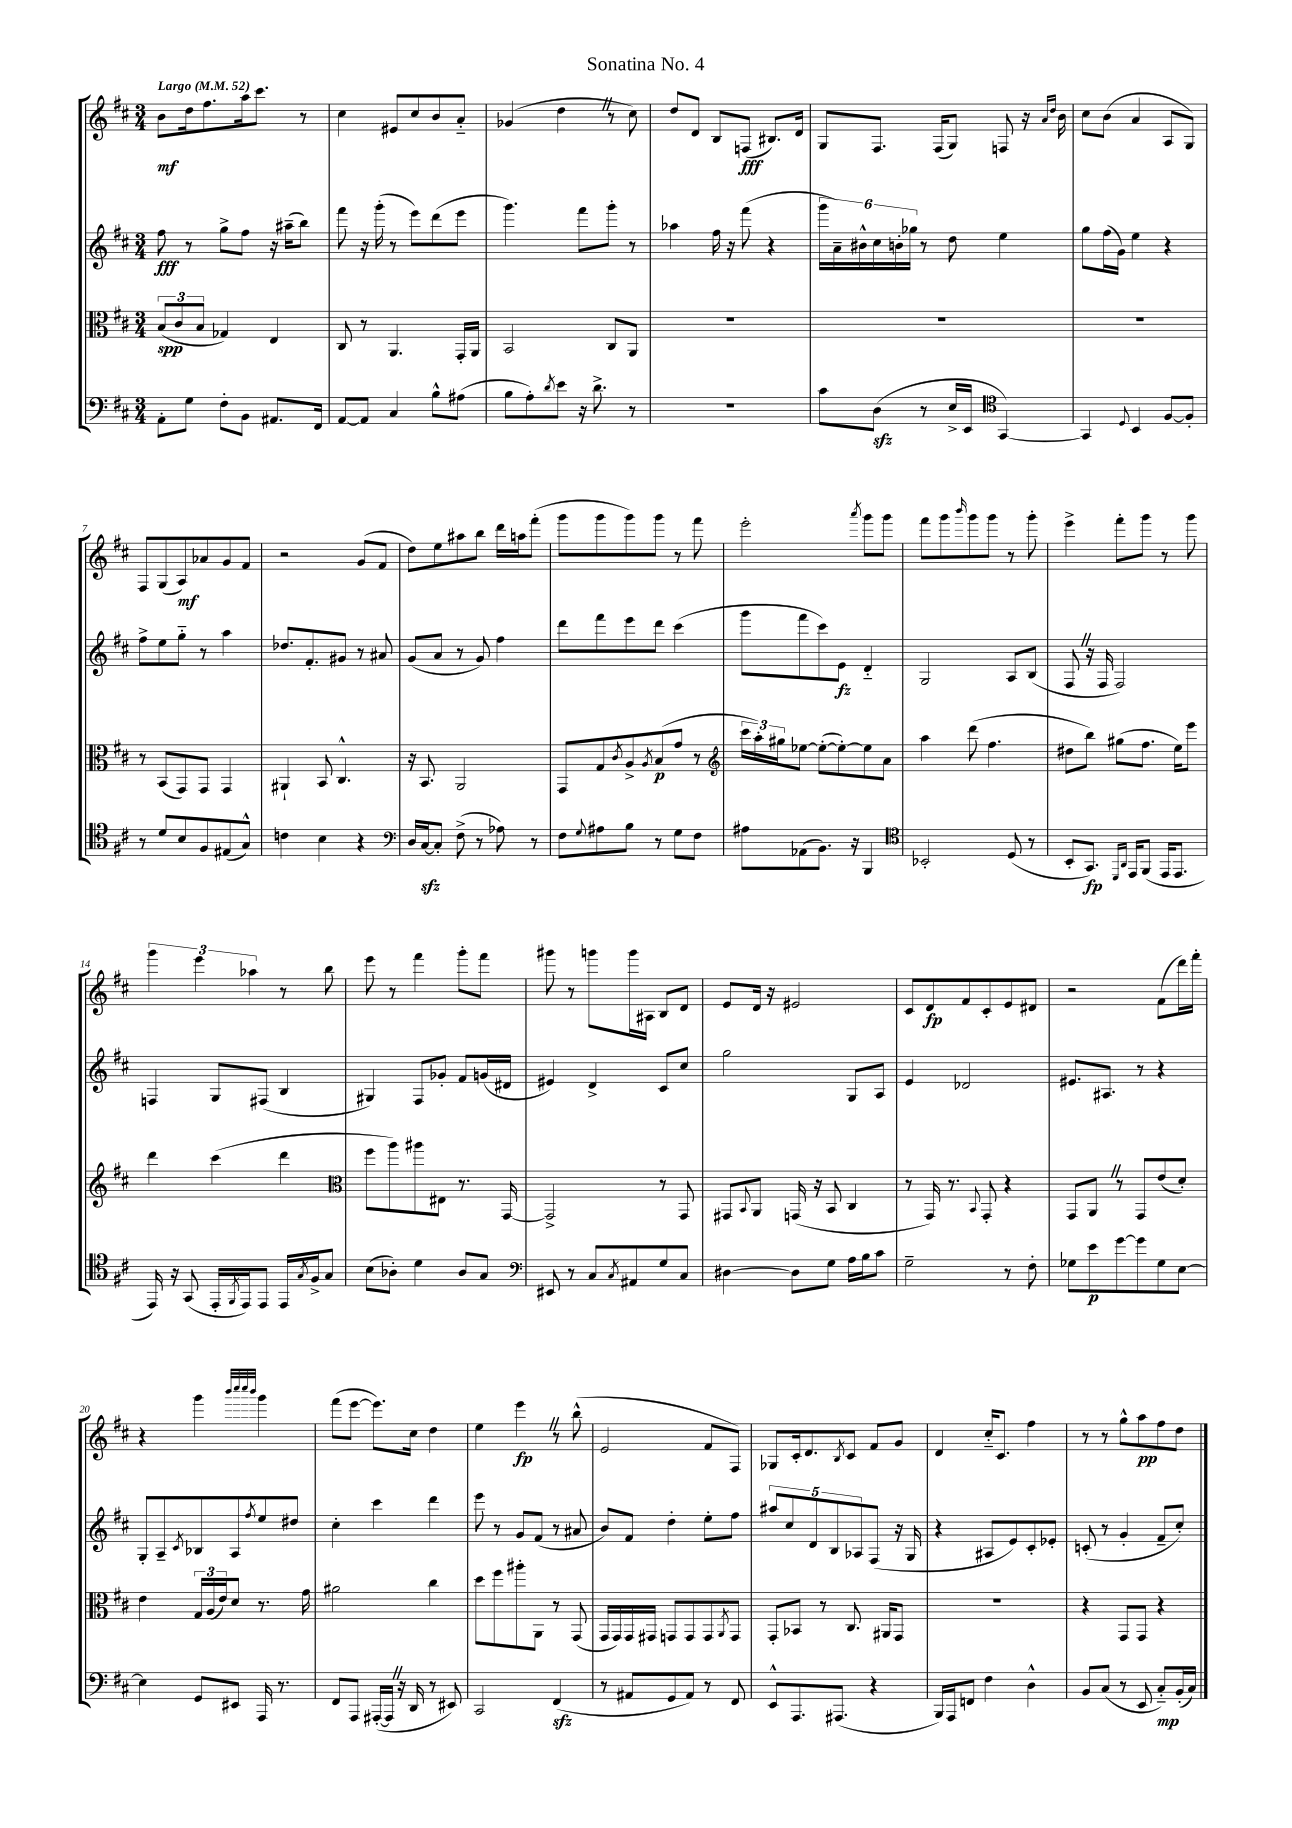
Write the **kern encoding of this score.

**kern	**dynam	**kern	**dynam	**kern	**dynam	**kern	**dynam
*part4	*part4	*part3	*part3	*part2	*part2	*part1	*part1
*staff4	*staff4	*staff3	*staff3	*staff2	*staff2	*staff1	*staff1
*clefF4	*	*clefC3	*	*clefG2	*	*clefG2	*
*k[f#c#]	*	*k[f#c#]	*	*k[f#c#]	*	*k[f#c#]	*
*M3/4	*	*M3/4	*	*M3/4	*	*M3/4	*
*MM52	*	*MM52	*	*MM52	*	*MM52	*
=1	=1	=1	=1	=1	=1	=1	=1
!	!	!	!	!	!	!LO:TX:a:B:t=Largo	!
8AA'\L	.	(12B/L	spp	8ff#\	fff	8b\L	mf
.	.	12c#/	.	.	.	.	.
8G\J	.	.	.	8r	.	16dd\k	.
.	.	12B/J	.	.	.	.	.
.	.	.	.	.	.	8.ff#\	.
8F#'\L	.	4G-X/)	.	8gg^\L	.	.	.
8BB\J	.	.	.	8ff#\J	.	16aa\k	.
.	.	.	.	.	.	8.ccc#\J	.
8.AA#X/L	.	4E/	.	16r	.	.	.
.	.	.	.	(16aa#X~\KL	.	.	.
.	.	.	.	8bb\J)	.	8r	.
16FF#/Jk	.	.	.	.	.	.	.
=2	=2	=2	=2	=2	=2	=2	=2
[8AA/L	.	8C#/	.	8fff#\	.	4cc#\	.
8AA/J]	.	8r	.	16r	.	.	.
.	.	.	.	(16ggg'\	.	.	.
4C#/	.	4.AA/	.	8r	.	8e#X/L	.
.	.	.	.	8eee\L)	.	8cc#/	.
8B^^\L	.	.	.	(8ddd\	.	8b/	.
(8A#X\J	.	16GG'/LL	.	8eee\J	.	8a/J	.
.	.	16AA/JJ	.	.	.	.	.
=3	=3	=3	=3	=3	=3	=3	=3
8B\L	.	2BB/	.	4.ggg\)	.	(4g-X/	.
8A'\)	.	.	.	.	.	.	.
8qd/	.	.	.	.	.	.	.
8e\J	.	.	.	.	.	4ddZ\	.
16r	.	.	.	8fff#\L	.	.	.
8.d^\	.	.	.	.	.	.	.
.	.	8C#/L	.	8ggg'\J	.	8r	.
8r	.	8AA/J	.	8r	.	8cc#\)	.
=4	=4	=4	=4	=4	=4	=4	=4
2.r	.	2.r	.	4aa-X\	.	8dd/L	.
.	.	.	.	.	.	8d/J	.
.	.	.	.	16ff#\	.	8B/L	.
.	.	.	.	16r	.	.	.
.	.	.	.	(8fff#\	.	(8Fn/J	fff
.	.	.	.	4r	.	8.B#X/L)	.
.	.	.	.	.	.	16d/Jk	.
=5	=5	=5	=5	=5	=5	=5	=5
8c#\L	.	2.r	.	24ggg\LL	.	8G/L	.
.	.	.	.	24a~\)	.	.	.
.	.	.	.	24b#X^^\	.	.	.
(8Dzz\J	.	.	.	24cc#\	.	8.F#/J	.
.	.	.	.	24bn'\	.	.	.
.	.	.	.	24gg-X\JJ	.	.	.
8r	.	.	.	8r	.	.	.
.	.	.	.	.	.	(16F#/KL	.
16E^/LL	.	.	.	8dd\	.	8G/J)	.
16EE/JJ	.	.	.	.	.	.	.
*clefC4	*	*	*	*	*	*	*
[4GG/)	.	.	.	4ee\	.	8Fn/	.
.	.	.	.	.	.	16r	.
.	.	.	.	.	.	16qqa/LL	.
.	.	.	.	.	.	16qqdd/JJ	.
.	.	.	.	.	.	16b\	.
=6	=6	=6	=6	=6	=6	=6	=6
4GG/]	.	2.r	.	8gg\L	.	8cc#\L	.
.	.	.	.	(16ff#\L	.	(8b\J	.
.	.	.	.	16g\JJ)	.	.	.
8qqD/	.	.	.	.	.	.	.
4BB/	.	.	.	4ee\	.	4a/	.
[8F#/L	.	.	.	4r	.	8A/L	.
8F#'/J]	.	.	.	.	.	8G/J)	.
!!LO:LB:g=z
=7	=7	=7	=7	=7	=7	=7	=7
8r	.	8r	.	8ff#^\L	.	8F#/L	.
8d/L	.	(8BB/L	.	8ee\	.	(8G/	.
8B/	.	8GG/)	.	8gg\J	.	8A/)	mf
8F#/	.	8GG/J	.	8r	.	8a-X/	.
(8E#X/	.	4GG/	.	4aa\	.	8g/	.
8G^^/J)	.	.	.	.	.	8f#/J	.
=8	=8	=8	=8	=8	=8	=8	=8
4cn\	.	4AA#X`/	.	8.dd-X/L	.	2r	.
.	.	.	.	8.f#'/	.	.	.
4B\	.	8BB/	.	.	.	.	.
.	.	4.C#^^/	.	8g#X/J	.	.	.
4r	.	.	.	8r	.	(8g/L	.
.	.	.	.	8a#X/	.	8f#/J	.
=9	=9	=9	=9	=9	=9	=9	=9
*clefF4	*	*	*	*	*	*	*
16D/LL	.	16r	.	(8g/L	.	8dd\L)	.
[16C#zz/J	.	8.BB/	.	.	.	.	.
8C#'/J]	.	.	.	8a/J	.	8ee\	.
(8F#^\	.	2AA/	.	8r	.	8aa#X\	.
8r	.	.	.	8g/)	.	8bb\J	.
8A-X\)	.	.	.	4ff#\	.	16ddd\LL	.
.	.	.	.	.	.	16aan\J	.
8r	.	.	.	.	.	(8fff#'\J	.
=10	=10	=10	=10	=10	=10	=10	=10
8F#\L	.	8GG/L	.	8ddd\L	.	8ggg\L	.
8qqG/	.	.	.	.	.	.	.
8A#X\	.	8G/	.	8fff#\	.	8ggg\	.
.	.	8qc#/	.	.	.	.	.
8B\J	.	8A^/	.	8eee\	.	8ggg\)	.
.	.	8qA/	.	.	.	.	.
8r	.	(8B/	p	8ddd\J	.	8ggg\J	.
8G\L	.	8g/J	.	(4ccc#\	.	8r	.
8F#\J	.	8r	.	.	.	8fff#\	.
=11	=11	=11	=11	=11	=11	=11	=11
*	*	*clefG2	*	*	*	*	*
8A#X\L	.	24ccc#\LL	.	8ggg\L	.	2eee'\	.
.	.	24aa'\)	.	.	.	.	.
.	.	24gg#X\J	.	.	.	.	.
(8AA-X\	.	[8ee-X\J	.	8fff#\	.	.	.
8.BB\J)	.	(8ee-'\L_	.	8ccc#\)	.	.	.
.	.	8ee-'\_)	.	8e\J	fz	.	.
16r	.	.	.	.	.	.	.
.	.	.	.	.	.	8qaaa/	.
4BBB/	.	8ee-\]	.	4d/	.	8ggg\L	.
.	.	8a\J	.	.	.	8ggg\J	.
=12	=12	=12	=12	=12	=12	=12	=12
*clefC4	*	*	*	*	*	*	*
2BB-X'/	.	4aa\	.	2G/	.	8fff#\L	.
.	.	.	.	.	.	8ggg\	.
.	.	.	.	.	.	16qqbbb/	.
.	.	(8ddd\	.	.	.	8ggg\	.
.	.	4.ff#\	.	.	.	8ggg\J	.
(8D/	.	.	.	8A/L	.	8r	.
8r	.	.	.	(8B/J	.	8ggg'\	.
=13	=13	=13	=13	=13	=13	=13	=13
8BB'/L	.	8dd#X\L	.	8F#Z/	.	4eee^\	.
8.GG/J)	fp	8bb\J)	.	16r	.	.	.
.	.	.	.	16F#/	.	.	.
.	.	(8gg#X\L	.	2F#/)	.	8fff#'\L	.
16qqDD/LL	.	.	.	.	.	.	.
16qqAA/JJ	.	.	.	.	.	.	.
16EE/KL	.	.	.	.	.	.	.
(8FF#/J	.	8.ff#\J	.	.	.	8ggg\J	.
16EE/KL	.	.	.	.	.	8r	.
8.EE/J	.	16ee\KL)	.	.	.	.	.
.	.	8eee\J	.	.	.	8ggg\	.
!!LO:LB:g=z
=14	=14	=14	=14	=14	=14	=14	=14
16EE/)	.	4ddd\	.	4Fn/	.	6ggg\	.
16r	.	.	.	.	.	.	.
(8GG/	.	.	.	.	.	.	.
.	.	.	.	.	.	6eee\	.
16EE'/LL	.	(4ccc#\	.	8G/L	.	.	.
8qFF#/	.	.	.	.	.	.	.
16EE/J)	.	.	.	.	.	.	.
.	.	.	.	.	.	6aa-X\	.
8EE/J	.	.	.	(8F#X/J	.	.	.
16EE/LL	.	4ddd\	.	4B/	.	8r	.
8qG/	.	.	.	.	.	.	.
16F#^/J	.	.	.	.	.	.	.
8G/J	.	.	.	.	.	8bb\	.
=15	=15	=15	=15	=15	=15	=15	=15
*	*	*clefC3	*	*	*	*	*
(8B\L	.	8ff#\L	.	4G#X/)	.	8eee\	.
8A-X'\J)	.	8aa\)	.	.	.	8r	.
4d\	.	8aa#X\	.	8F#/L	.	4fff#\	.
.	.	8E#X\J	.	8g-X'/J	.	.	.
8A-/L	.	8.r	.	8f#/L	.	8ggg'\L	.
8G/J	.	.	.	(16gn/L	.	8fff#\J	.
.	.	[16GG/	.	16d#X/JJ	.	.	.
=16	=16	=16	=16	=16	=16	=16	=16
*clefF4	*	*	*	*	*	*	*
8EE#X/	.	2GG^/]	.	4e#X/)	.	8ggg#X\	.
8r	.	.	.	.	.	8r	.
8C#/L	.	.	.	4d^/	.	8gggn\L	.
8qC#/	.	.	.	.	.	.	.
8AA#X/	.	.	.	.	.	16ggg\L	.
.	.	.	.	.	.	16A#X\JJ	.
8G/	.	8r	.	8c#/L	.	8B/L	.
8C#/J	.	8GG/	.	8cc#/J	.	8d/J	.
=17	=17	=17	=17	=17	=17	=17	=17
[4D#X\	.	8GG#X/L	.	2gg\	.	8e/L	.
.	.	8qqBB/	.	.	.	.	.
.	.	8AA/J	.	.	.	16d/Jk	.
.	.	.	.	.	.	16r	.
8D#\L]	.	(16GGn/	.	.	.	2e#X/	.
.	.	16r	.	.	.	.	.
8G\J	.	8BB/	.	.	.	.	.
16A\LL	.	4C#/	.	8G/L	.	.	.
16B\J	.	.	.	.	.	.	.
8c#\J	.	.	.	8A/J	.	.	.
=18	=18	=18	=18	=18	=18	=18	=18
2G~\	.	8r	.	4e/	.	8c#/L	.
.	.	16GG/)	.	.	.	8d/	fp
.	.	8.r	.	.	.	.	.
.	.	.	.	2d-X/	.	8f#/	.
.	.	8qqBB/	.	.	.	.	.
.	.	8GG'/	.	.	.	8c#'/	.
8r	.	4r	.	.	.	8e/	.
8F#'\	.	.	.	.	.	8d#X/J	.
=19	=19	=19	=19	=19	=19	=19	=19
8G-X\L	.	8GG/L	.	8.e#X/L	.	2r	.
8e\	p	8AAZ/J	.	.	.	.	.
.	.	.	.	8.A#X/J	.	.	.
[8g\	.	8r	.	.	.	.	.
8g\]	.	8GG/L	.	8r	.	.	.
8G-\	.	(8e/	.	4r	.	(8f#\L	.
[8E\J	.	8d'/J)	.	.	.	16ddd\L)	.
.	.	.	.	.	.	16fff#'\JJ	.
!!LO:LB:g=z
=20	=20	=20	=20	=20	=20	=20	=20
4E\]	.	4e\	.	8G'/L	.	4r	.
.	.	.	.	8A~/	.	.	.
.	.	.	.	8qc#/	.	.	.
8GG/L	.	24G/LL	.	8B-X/	.	4ggg\	.
.	.	(24A/	.	.	.	.	.
.	.	24e/J)	.	.	.	.	.
8EE#X/J	.	8d/J	.	8A/	.	.	.
.	.	.	.	.	.	32qqbbb/LLL	.
.	.	.	.	.	.	32qqcccc#/	.
.	.	.	.	.	.	32qqcccc#/	.
.	.	.	.	8qff#/	.	32qqbbb/JJJ	.
16AAA/	.	8.r	.	8ee/	.	4ggg\	.
8.r	.	.	.	.	.	.	.
.	.	.	.	8dd#X/J	.	.	.
.	.	16g\	.	.	.	.	.
=21	=21	=21	=21	=21	=21	=21	=21
8FF#/L	.	2a#X\	.	4cc#'\	.	(8fff#\L	.
8AAA/J	.	.	.	.	.	[8eee\J	.
([16AAA#X'/LL	.	.	.	4ccc#\	.	8.eee\L])	.
16AAA#Z/JJ]	.	.	.	.	.	.	.
16r	.	.	.	.	.	.	.
16DD/	.	.	.	.	.	16cc#\Jk	.
8r	.	4cc#\	.	4ddd\	.	4dd\	.
8EE#X/)	.	.	.	.	.	.	.
=22	=22	=22	=22	=22	=22	=22	=22
2CC#/	.	8dd\L	.	8eee\	.	4ee\	.
.	.	8ff#\	.	8r	.	.	.
.	.	8aa#X'\	.	8g/L	.	4eeeZ\	fp
.	.	8AA\J	.	(8f#/J	.	.	.
(4FF#zz/	.	8r	.	8r	.	8r	.
.	.	(8GG/	.	8a#X/	.	(8bb^^\	.
=23	=23	=23	=23	=23	=23	=23	=23
8r	.	16GG/LL	.	8b/L)	.	2e/	.
.	.	16GG/)	.	.	.	.	.
8AA#X/L	.	16GG/	.	8f#/J	.	.	.
.	.	16GG#X/JJ	.	.	.	.	.
8GG/	.	8GGn/L	.	4dd'\	.	.	.
8AA#/J)	.	8GG/	.	.	.	.	.
8r	.	8GG/	.	8ee'\L	.	8f#/L	.
.	.	8qAA/	.	.	.	.	.
8FF#/	.	8GG/J	.	8ff#\J	.	8F#/J)	.
=24	=24	=24	=24	=24	=24	=24	=24
8EE^^/L	.	8GG'/L	.	10aa#X/L	.	8G-X/L	.
.	.	.	.	10cc#/	.	.	.
8.AAA/	.	8BB-X/J	.	.	.	16c#'/k	.
.	.	.	.	.	.	8.d/	.
.	.	.	.	10d/	.	.	.
.	.	8r	.	.	.	.	.
.	.	.	.	10B/	.	.	.
(8.AAA#X/J	.	.	.	.	.	.	.
.	.	.	.	.	.	8qB/	.
.	.	8.C#/	.	.	.	8c#/J	.
.	.	.	.	10A-X/	.	.	.
4r	.	.	.	(8F#/J	.	8f#/L	.
.	.	16AA#X/KL	.	.	.	.	.
.	.	8GG/J	.	16r	.	8g/J	.
.	.	.	.	16G/	.	.	.
=25	=25	=25	=25	=25	=25	=25	=25
16BBB/LL)	.	2.r	.	4r	.	4d/	.
16AAA/J	.	.	.	.	.	.	.
8FFn/J	.	.	.	.	.	.	.
4F#\	.	.	.	8A#X/L	.	16cc#/KL	.
.	.	.	.	.	.	8.c#/J	.
.	.	.	.	8e/)	.	.	.
4D^^\	.	.	.	8c#'/	.	4ff#\	.
.	.	.	.	8e-X'/J	.	.	.
=26	=26	=26	=26	=26	=26	=26	=26
8BB/L	.	4r	.	(8cn'/	.	8r	.
(8C#/J	.	.	.	8r	.	8r	.
8r	.	8GG/L	.	4g'/	.	8gg^^\L	.
8EE/	.	8GG/J	.	.	.	8aa\	pp
8C#/L)	mp	4r	.	8f#~/L	.	8ff#\	.
(16BB'/L	.	.	.	8cc#'/J)	.	8dd\J	.
16C#/JJ)	.	.	.	.	.	.	.
==	==	==	==	==	==	==	==
*-	*-	*-	*-	*-	*-	*-	*-
